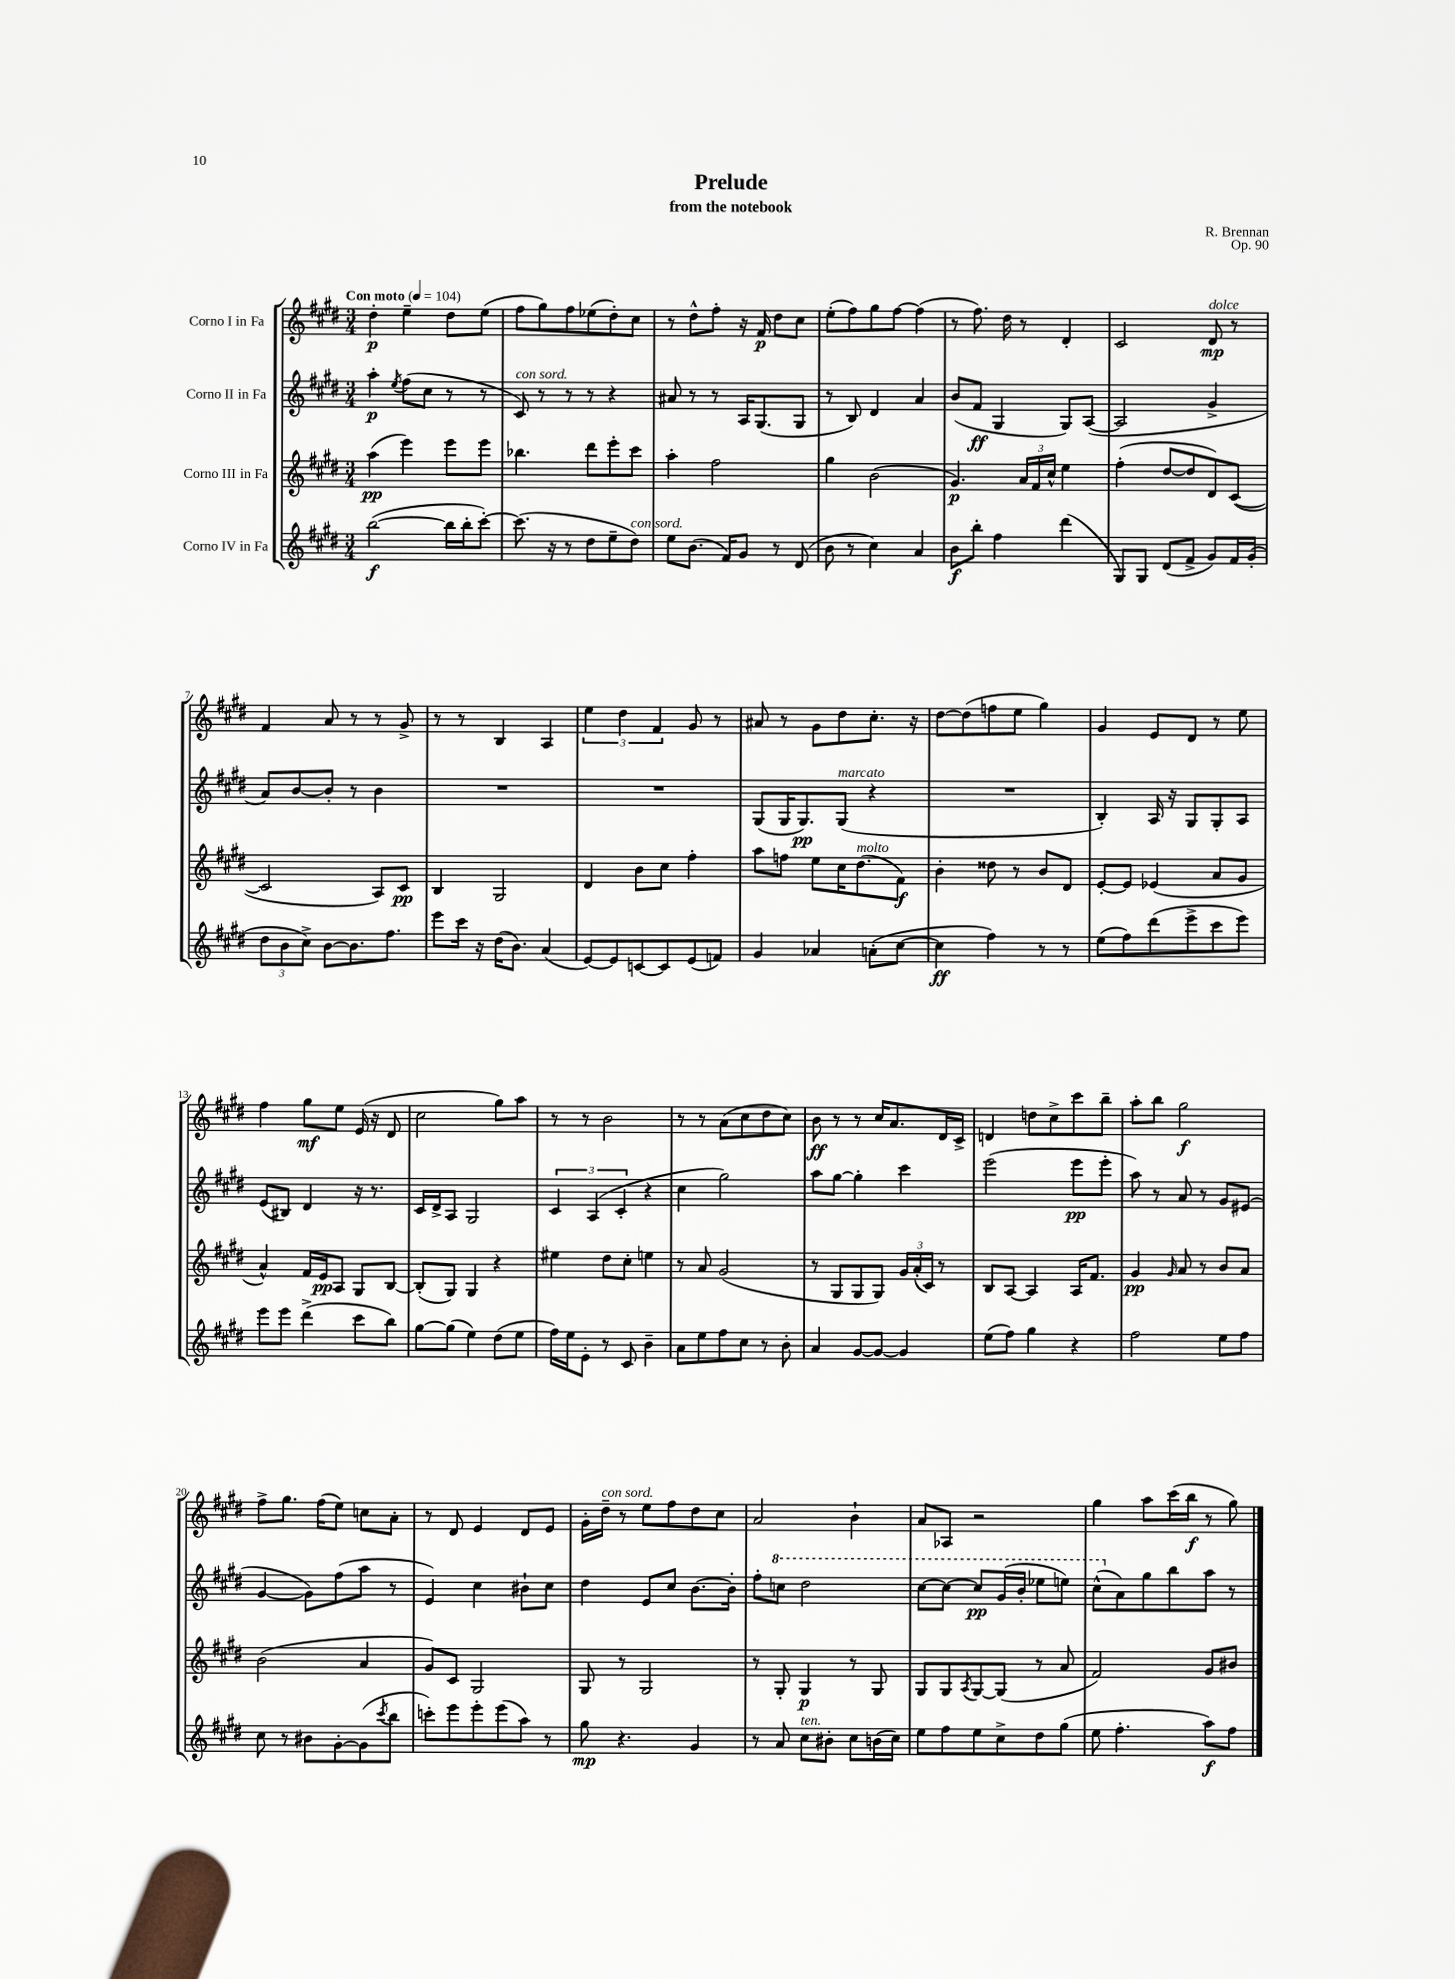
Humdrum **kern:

**kern	**kern	**kern	**kern
*staff4	*staff3	*staff2	*staff1
*clefG2	*clefG2	*clefG2	*clefG2
*k[f#c#g#d#]	*k[f#c#g#d#]	*k[f#c#g#d#]	*k[f#c#g#d#]
*M3/4	*M3/4	*M3/4	*M3/4
*MM104	*MM104	*MM104	*MM104
([2bb\	(4aa\	4aa'\	4dd#'\
.	.	8qee/	.
.	4eee\)	(8ff#\L	4ee~\
.	.	8cc#\J	.
16bb\]LL	8eee\L	8r	8dd#\L
16bb'\J	.	.	.
[8ccc#'\J)	8eee\J	8r	(8ee\J
=	=	=	=
(8.ccc#\]	4.bb-\	8c#/)	8ff#\L
.	.	8r	8gg#\)
16r	.	.	.
8r	.	8r	8ff#\
8dd#\L	8ddd#\L	8r	(8ee-\
8ee~\	8eee'\	4r	8dd#'\)
8dd#\J)	8ccc#\J	.	8cc#\J
=	=	=	=
8ee\L	4aa'\	8a#/	8r
(8.b\J	.	8r	8dd#^^\L
.	2ff#\	8r	8ff#'\J
16f#/LK)	.	.	.
8g#/J	.	16A/LK	16r
.	.	(8.G#/	16f#/
8r	.	.	8dd#\L
(8d#/	.	8G#/J	8cc#\J
=	=	=	=
8b\	4gg#\	8r	(8ee'\L
8r	.	8B/)	8ff#\)
4cc#\)	(2b\	4d#/	8gg#\
.	.	.	[8ff#\J
4a/	.	4a/	(4ff#\]
=	=	=	=
8b\L	4.g#/)	(8b/L	8r
8bb'\J	.	8f#/J	8.ff#\)
4ff#\	.	4G#/	.
.	.	.	16dd#\
.	24a/LL	.	8r
.	24f#/	.	.
.	24cc#^^/JJ	.	.
(4ddd#\	4ee\	8G#/L)	4d#'/
.	.	([8A/J	.
=	=	=	=
8G#/L)	(4ff#'\	2A/]	2c#/
8G#/J	.	.	.
(8d#/L	[8dd#/L	.	.
8f#^/J	8dd#/]	.	.
8g#/L)	8d#/)	4g#^/	8d#/
16f#/L	([8c#/J	.	8r
(16g#'/JJ	.	.	.
=	=	=	=
12dd#\L	2c#/]	8a/L)	4f#/
12b\	.	.	.
.	.	[8b/	.
12cc#^\J)	.	.	.
[8b\L	.	8b'/]J	8a/
8.b\]	.	8r	8r
.	8A/L)	4b\	8r
8.ff#\J	.	.	.
.	8c#/J	.	8g#^/
=	=	=	=
8eee\L	4B/	2.r	8r
16ccc#\Jk	.	.	8r
16r	.	.	.
(16dd#\LK	2G#/	.	4B/
8.b\J)	.	.	.
(4a/	.	.	4A/
=	=	=	=
[8e/L)	4d#/	2.r	6ee\
8e/]	.	.	.
.	.	.	6dd#\
[8c/	8b\L	.	.
.	.	.	6f#/
8c/]	8cc#\J	.	.
(8e/	4ff#'\	.	8g#/
8f/J)	.	.	8r
=	=	=	=
4g#/	8aa\L	(8G#/L	8a#/
.	8ff\J	16G#/K	8r
.	.	8.G#/)	.
4a-/	8ee\L	.	8g#\L
.	16cc#\K	(8G#/J	8dd#\
.	(8.dd#\	.	.
(8a'\L	.	4r	8.cc#'\J
[8cc#\J	8f#\J)	.	.
.	.	.	16r
=	=	=	=
4cc#\]	4b'\	2.r	[8dd#\L
.	.	.	(8dd#\]
4ff#\)	8dd##\	.	8ff\
.	8r	.	8ee\J
8r	8b/L	.	4gg#\)
8r	8d#/J	.	.
=	=	=	=
(8ee\L	[8e'/L	4B'/)	4g#/
8ff#\)	8e/]J	.	.
(8ddd#\	(4e-/	16A/	8e/L
.	.	16r	.
8eee^\	.	8G#/L	8d#/J
8ccc#\	8a/L	8G#'/	8r
8eee\J)	8g#/J	8A/J	8ee\
=	=	=	=
8eee\L	4a^^/)	(8e/L	4ff#\
8eee\J	.	8B#/J)	.
(4ddd#^\	16f#/LL	4d#/	8gg#\L
.	16e/J	.	.
.	8A/J	.	8ee\J
8ccc#\L	8G#/L	16r	(16e/
.	.	8.r	16r
8bb\J)	[8B/J	.	8d#/
=	=	=	=
[8gg#\L	(8B'/]L	16c#/LL	2cc#\
.	.	16d#^/J	.
(8gg#\]J	8G#/J)	8A/J	.
4ee\)	4G#/	2G#/	.
(8dd#\L	4r	.	8gg#\L)
8ee\J	.	.	8aa\J
=	=	=	=
16ff#\LL)	4ee#\	6c#/	8r
16ee\J	.	.	.
8e'\J	.	.	8r
.	.	(6A/	.
8r	8dd#\L	.	2b\
.	.	6c#'/	.
8c#/	8cc#'\J	.	.
4b~\	4ee\	4r	.
=	=	=	=
8a\L	8r	4cc#\	8r
8ee\	8a/	.	8r
8ff#\	(2g#/	2gg#\)	(8a\L
8cc#\J	.	.	8cc#\
8r	.	.	8dd#\
8b'\	.	.	8cc#\J)
=	=	=	=
4a/	8r	8aa\L	8b\
.	8G#/L	[8gg#\J	8r
[8g#/L	8G#/	4gg#'\]	8r
8g#/_J	8G#/J)	.	16cc#/LK
.	.	.	8.a/
4g#/]	24g#/LL	4ccc#\	.
.	(24a'/	.	.
.	24c#/JJ)	.	.
.	8r	.	16d#/L
.	.	.	16c#^/JJ
=	=	=	=
(8ee\L	8B/L	(2eee\	4d/
8ff#\J)	[8A/J	.	.
4gg#\	4A/]	.	8dd\L
.	.	.	8cc#^\
4r	16A/LK	8eee\L	8ccc#\
.	8.f#/J	.	.
.	.	8eee'\J	8bb~\J
=	=	=	=
2ff#\	4g#/	8aa\)	8aa'\L
.	.	8r	8bb\J
.	16qqg#/	.	.
.	8a/	8a/	2gg#\
.	8r	8r	.
8ee\L	8b/L	8g#/L	.
8ff#\J	8a/J	(8e#/J	.
=	=	=	=
8cc#\	(2b\	[4g#/	8ff#^\L
8r	.	.	8.gg#\J
8b#\L	.	8g#\]L)	.
.	.	.	(16ff#\LK
[8g#'\	.	(8ff#\	8ee\J)
(8g#\]	4a/	8aa\J	8cc\L
8qccc#/	.	.	.
8bb\J	.	8r	8a'\J
=	=	=	=
8ccc'\L)	8g#/L)	4e/)	8r
8eee\	8c#/J	.	8d#/
8eee'\	2G#/	4cc#\	4e/
(8eee\	.	.	.
8aa\J)	.	8b#`\L	8d#/L
8r	.	8cc#\J	8e/J
=	=	=	=
8gg#\	8G#/	4dd#\	16g#'\LL
.	.	.	16dd#~\JJ
4.r	8r	.	8r
.	2G#/	8e/L	8ee\L
.	.	8cc#/J	8ff#\
4g#/	.	[8.b\L	8dd#\
.	.	.	8cc#\J
.	.	16b'\]Jk	.
=	=	=	=
8r	8r	8ff#'\L	2a/
8a/	8G#'/	8ccc\J	.
8cc#\L	4G#/	2ddd#\	.
8b#'\J	.	.	.
8cc#\L	8r	.	4b`\
(16b\L	8G#/	.	.
16cc#\JJ)	.	.	.
=	=	=	=
8ee\L	8G#/L	[8ccc#\L	8a/L
8ff#\	8G#/	8ccc#\_J	8A-/J
.	8qA/	.	.
8ee\	[8G#/	8ccc#/]L	2r
8cc#^\	(8G#/]J	(16gg#/L	.
.	.	16bb'/JJ	.
8dd#\	8r	8eee-\L	.
(8gg#\J	8a/	8eee\J)	.
=	=	=	=
8ee\	2f#/)	(8ccc#^^\L	4gg#\
4.ff#'\	.	8a\)	.
.	.	8gg#\	8aa\L
.	.	8bb\	(16ccc#\L
.	.	.	16bb\JJ
8aa\L)	8g#/L	8aa\J	8r
8ff#\J	8b#/J	8r	8gg#\)
==	==	==	==
*-	*-	*-	*-
